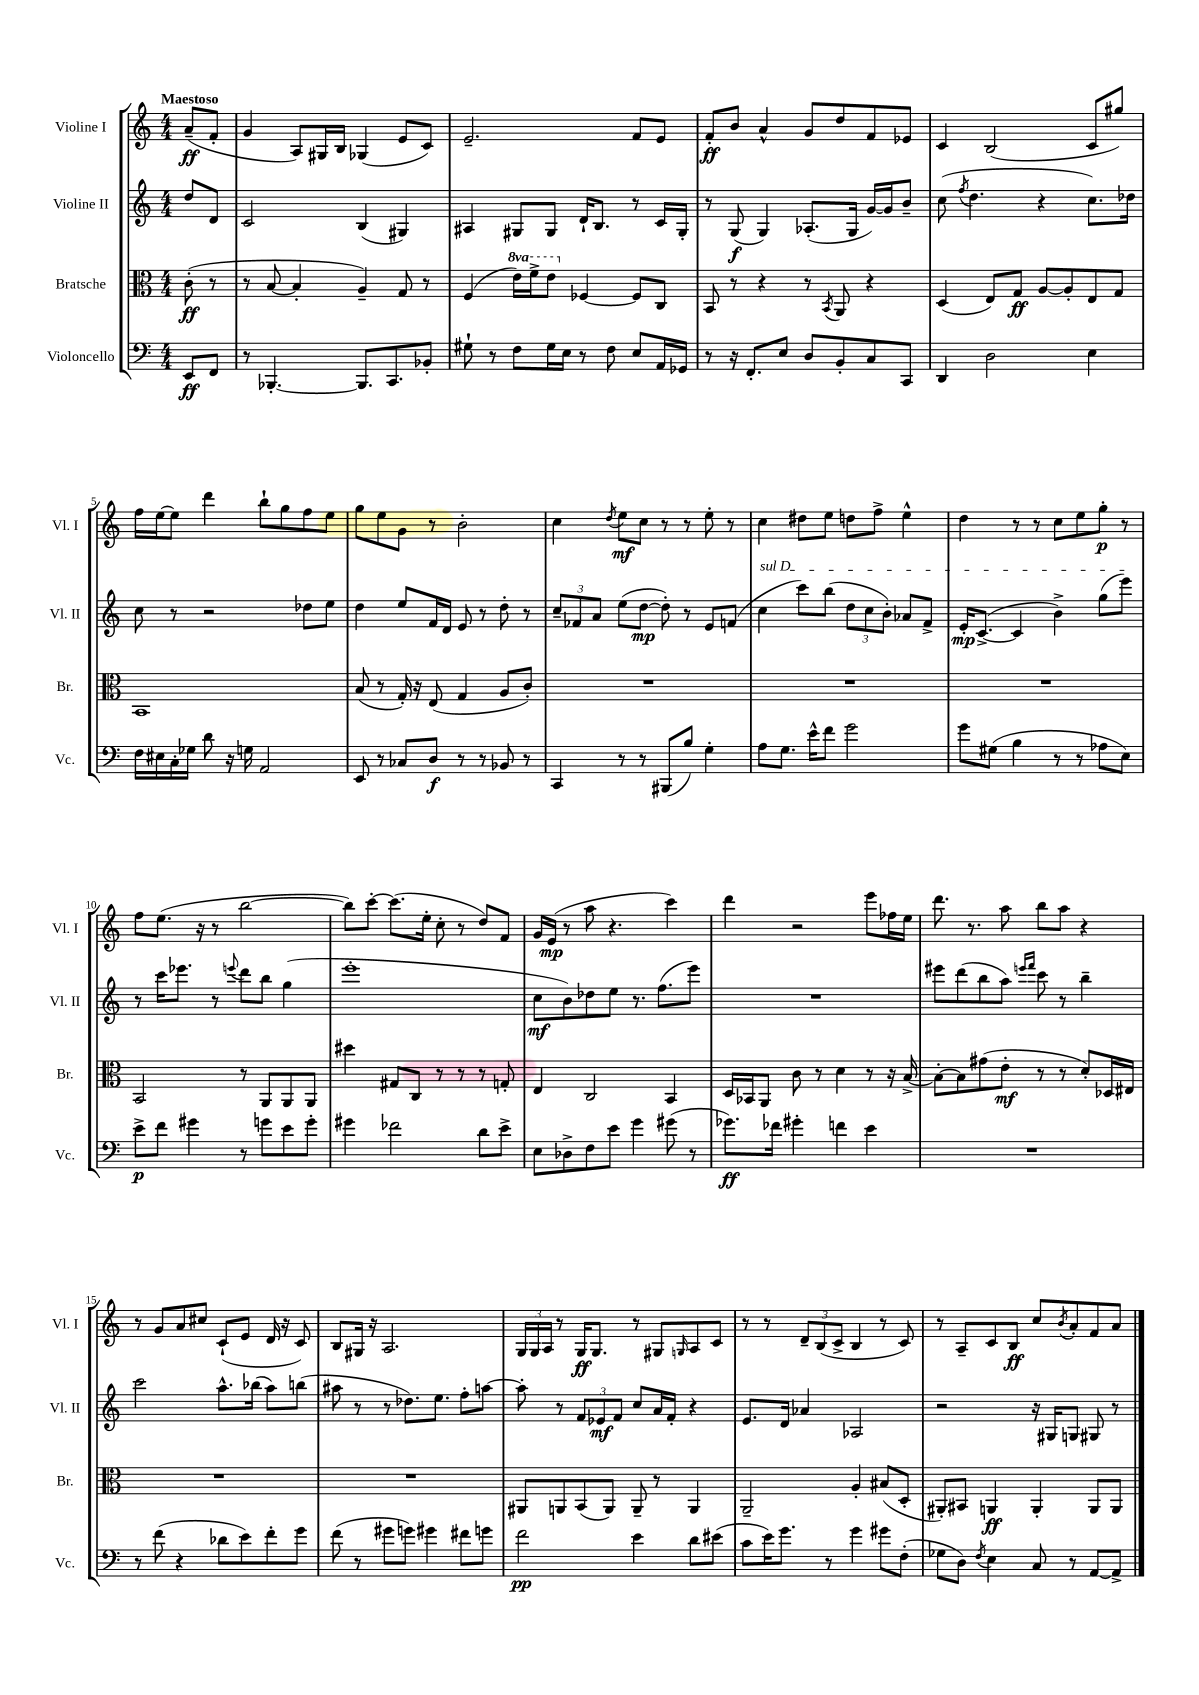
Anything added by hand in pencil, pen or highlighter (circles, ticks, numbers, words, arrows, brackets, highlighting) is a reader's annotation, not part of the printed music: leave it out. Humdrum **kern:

**kern	**kern	**kern	**kern
*staff4	*staff3	*staff2	*staff1
*clefF4	*clefC3	*clefG2	*clefG2
*k[]	*k[]	*k[]	*k[]
*M4/4	*M4/4	*M4/4	*M4/4
8EE	(8c'	8dd	(8a~
8FF	8r	8d	8f'
=	=	=	=
8r	8r	2c	4g
[4.BBB-'	[8B	.	.
.	4B']	.	8A)
.	.	.	16G#
.	.	.	16B
8.BBB-]	4A~)	(4B	(4G-
8.CC	.	.	.
.	8G	4G#)	8e
8BB-'	8r	.	8c)
=	=	=	=
8G#`	(4F	4A#	2.e~
8r	.	.	.
8F	16ee)	8G#	.
.	16ff^	.	.
16G#	8ee	8G#	.
16E	.	.	.
8r	[4F-	16d`	.
.	.	8.B	.
8F	.	.	.
8E	8F-]	8r	8f
16AA	8C	16c	8e
16GG-	.	16G#'	.
=	=	=	=
8r	8BB	8r	8f'
16r	8r	(8G	8b
8.FF'	.	.	.
.	4r	4G)	4a^^
8E	.	.	.
8D	8r	(8.A-'	8g
.	8qBB	.	.
8BB'	8AA	.	8dd
.	.	16G	.
8C	4r	[16g)	8f
.	.	16g]	.
8CC	.	8b~	8e-
=	=	=	=
4DD	(4D	(8cc	4c
.	.	8qff	.
.	.	4.dd	.
2D	8E)	.	(2B
.	8G	.	.
.	[8A	4r	.
.	8A']	.	.
4E	8E	8.cc)	8c
.	8G	.	8gg#)
.	.	16dd-	.
=	=	=	=
16F	1BB	8cc	16ff
16E#	.	.	[16ee
16C'	.	8r	8ee]
16G-	.	.	.
8d	.	2r	4ddd
16r	.	.	.
16G	.	.	.
2AA	.	.	8bb`
.	.	.	8gg
.	.	8dd-	8ff
.	.	8ee	8ee
=	=	=	=
8EE	(8B	4dd	8gg
8r	8r	.	8ee
8C-	16G')	8ee	8g
.	16r	.	.
8D	(8E	16f	8r
.	.	16d	.
8r	4G	8e	2b'
8r	.	8r	.
8BB-	8A	8dd'	.
8r	8c')	8r	.
=	=	=	=
4CC	1r	12cc~	4cc
.	.	12f-	.
.	.	12a	.
.	.	.	8qdd
8r	.	(8ee	8ee
8r	.	[8dd	8cc
(8BBB#	.	8dd'])	8r
8B)	.	8r	8r
4G'	.	8e	8ee'
.	.	(8f	8r
=	=	=	=
8A	1r	4cc	4cc
8.G	.	.	.
.	.	8ccc)	8dd#
16e^^	.	.	.
8f	.	(8bb	8ee
2g	.	12dd	8dd
.	.	12cc	.
.	.	.	8ff^
.	.	12b')	.
.	.	8a-	4ee^^
.	.	8f^	.
=	=	=	=
8g	1r	16e'	4dd
.	.	([8.c^	.
(8G#	.	.	.
4B	.	4c]	8r
.	.	.	8r
8r	.	4b^)	8cc
8r	.	.	8ee
8A-	.	(8gg	8gg'
8E)	.	8eee)	8r
=	=	=	=
8e^	2BB	8r	8ff
8f	.	16ccc	(8.ee
.	.	8.eee-	.
4g#	.	.	.
.	.	.	16r
.	.	8r	8r
.	.	8qqeee	.
8r	8r	8ddd	[2bb
8g	8AA	8bb	.
8e	8AA	(4gg	.
8g'	8AA	.	.
=	=	=	=
4g#	4dd#	1eee'	8bb])
.	.	.	[8ccc'
2f-	8G#	.	(8.ccc]
.	8C	.	.
.	.	.	16ee'
.	8r	.	8cc'
.	8r	.	8r
8d	8r	.	8dd)
8e^	8G'	.	8f
=	=	=	=
8E	4E	8cc	16g
.	.	.	(16e
8D-^	.	8b)	8r
8F	2C	8dd-	8aa
8e	.	8ee	4.r
4g	.	8.r	.
.	.	(8.ff	.
(8g#	4BB	.	4ccc)
8r	.	8eee)	.
=	=	=	=
8.g-)	16D	1r	4ddd
.	16BB-	.	.
.	8AA	.	.
16f-	.	.	.
4g#'	8c	.	2r
.	8r	.	.
4f	4d	.	.
4e	8r	.	8eee
.	16r	.	16ff-
.	[16B^	.	16ee
=	=	=	=
1r	8B'_	8eee#	8.ddd
.	8B]	(8ddd	.
.	.	.	8.r
.	(8g#	8bb	.
.	8e'	8aa)	8aa
.	.	16qqeee	.
.	.	16qqfff	.
.	8r	8ccc	8bb
.	8r	8r	8aa
.	8d')	4bb~	4r
.	16D-	.	.
.	16E#	.	.
=	=	=	=
8r	1r	2ccc	8r
(8f	.	.	8g
4r	.	.	8a
.	.	.	8cc#
8d-	.	8.aa^^	(8c`
8e)	.	.	8e
.	.	(16bb-	.
8f'	.	8aa)	16d
.	.	.	16r
8g	.	(8bb	8c)
=	=	=	=
(8f	1r	8aa#	8B
8r	.	8r	16G#
.	.	.	16r
8g#	.	8r	2.A
8g)	.	8.dd-)	.
4g#	.	.	.
.	.	8.ee	.
8f#	.	8ff'	.
8g	.	[8aa	.
=	=	=	=
2f	8AA#	8aa']	24G
.	.	.	24G
.	.	.	24A
.	8AA	8r	8r
.	(8BB	12f	16G
.	.	.	8.G
.	.	12e-	.
.	8AA)	.	.
.	.	12f	.
4e	8AA~	8cc	8r
.	8r	16a	8G#
.	.	16f'	.
.	.	.	16qqG
8d	4AA	4r	8A
(8e#	.	.	8c
=	=	=	=
8c	2AA~	8.e	8r
16e)	.	.	8r
8.g	.	16d	.
.	.	4a-	12d~
.	.	.	(12B
8r	.	.	.
.	.	.	12c^
4g	4A'	2A-	4B
8g#	(8B#	.	8r
(8F'	8D'	.	8c)
=	=	=	=
8G-	8AA#')	2r	8r
8D)	8BB#	.	8A~
8qF	.	.	.
4E	4AA	.	8c
.	.	.	8B
8C	4AA'	16r	8cc
.	.	16G#	.
.	.	.	8qb
8r	.	8G	8a'
[8AA	8AA	8G#	8f
8AA^]	8AA	8r	8a
==	==	==	==
*-	*-	*-	*-
